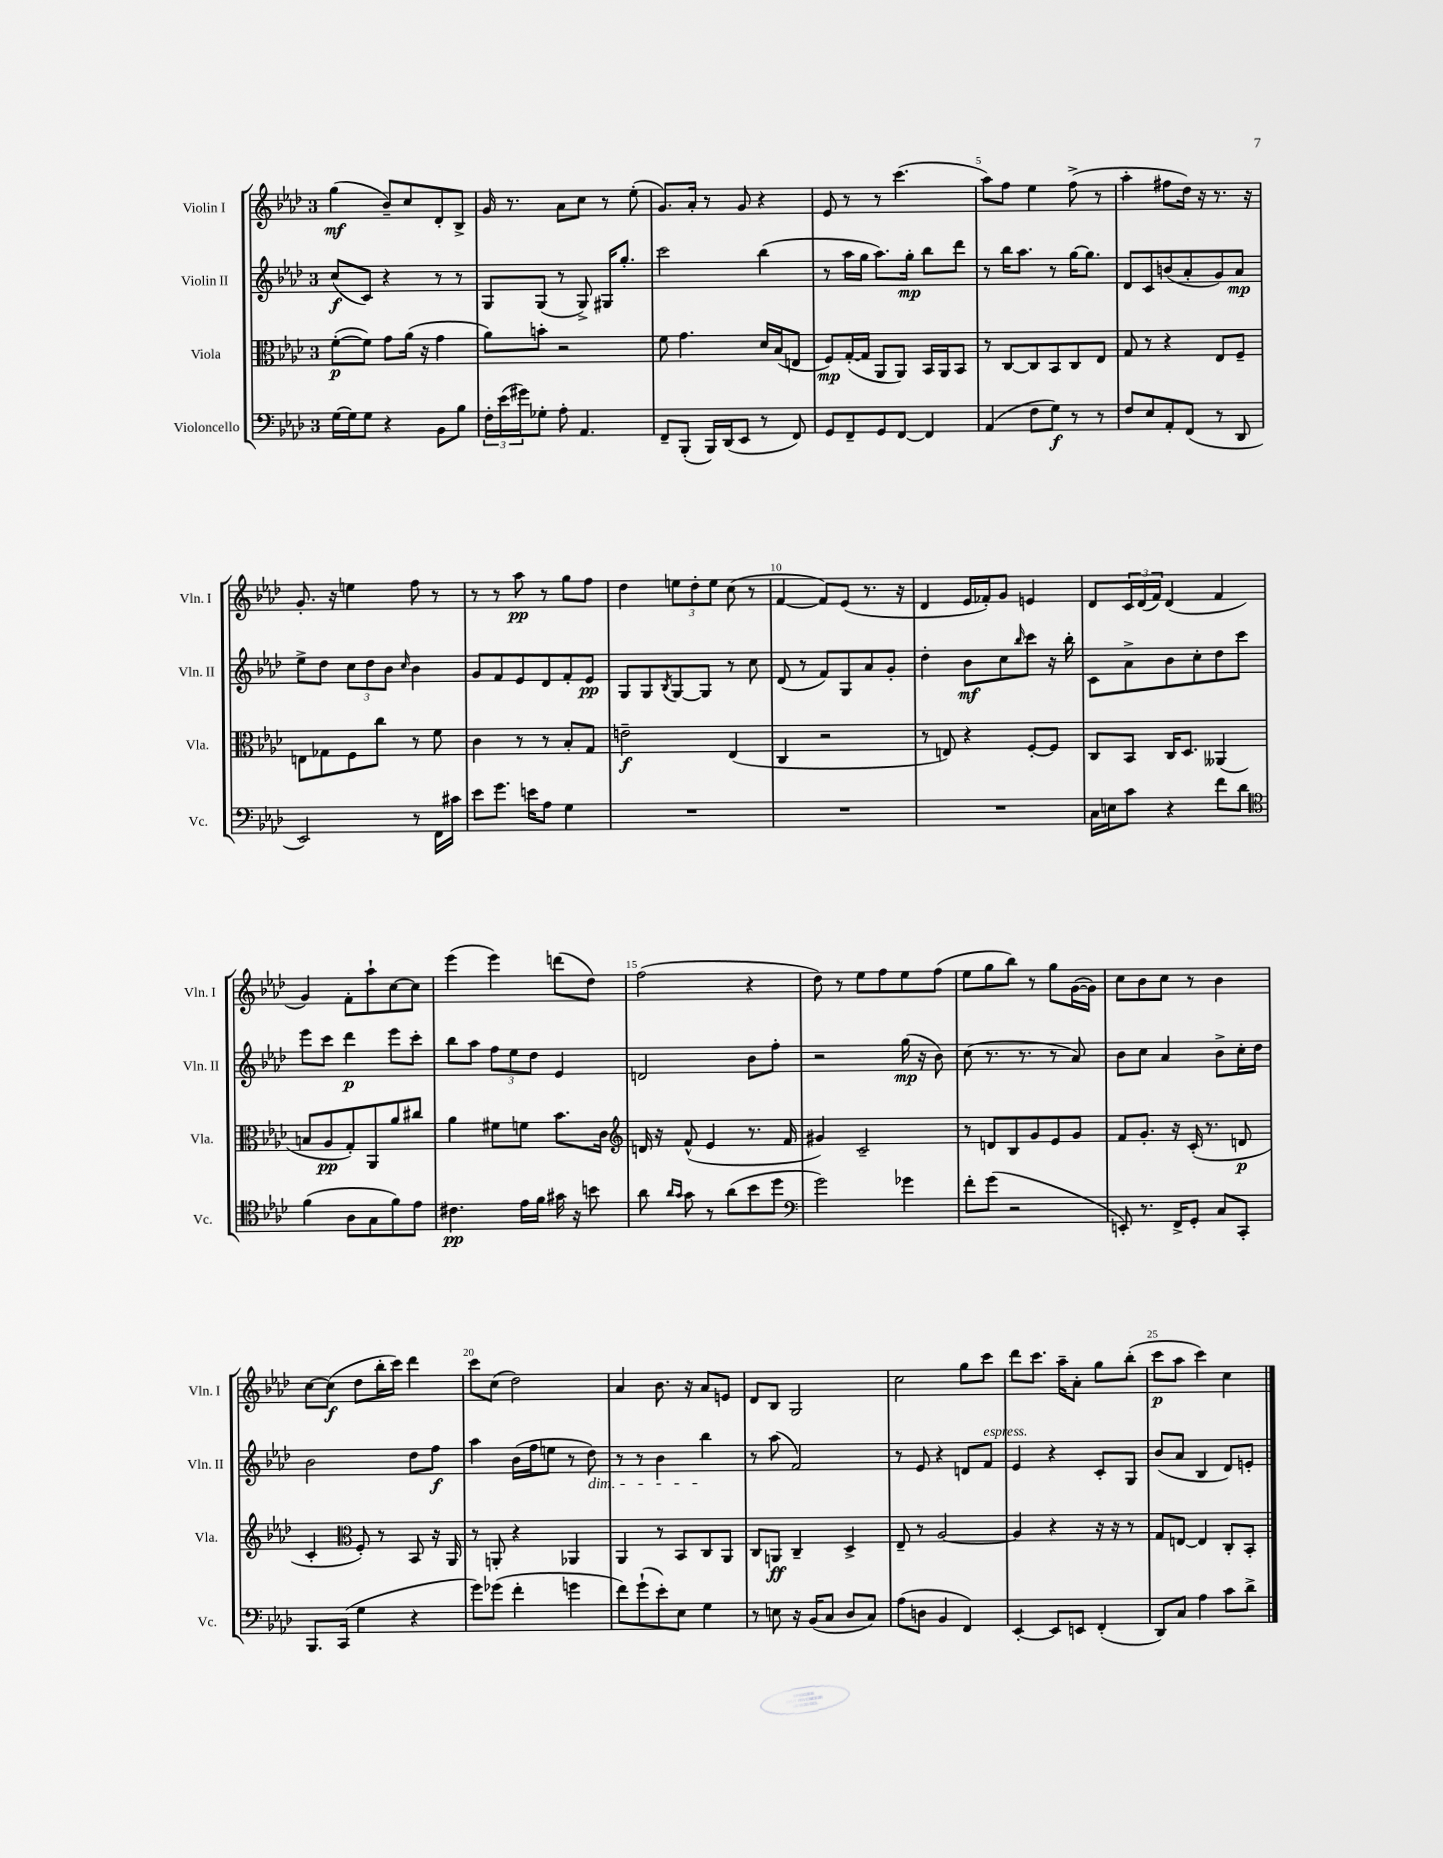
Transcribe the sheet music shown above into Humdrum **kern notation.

**kern	**kern	**kern	**kern
*staff4	*staff3	*staff2	*staff1
*clefF4	*clefC3	*clefG2	*clefG2
*k[b-e-a-d-]	*k[b-e-a-d-]	*k[b-e-a-d-]	*k[b-e-a-d-]
*M3/4	*M3/4	*M3/4	*M3/4
[16G\LL	([8f'\L	(8cc/L	(4gg\
16G\]J	.	.	.
8G\J	8f\]J)	8c/J)	.
4r	8g\L	4r	8b-~/L)
.	(16a-\Jk	.	8cc/
.	16r	.	.
8BB-\L	4g\	8r	8d-'/
8B-\J	.	8r	8B-^/J
=	=	=	=
24F'\LL	8a-\L)	8G/L	16g/
(24e-\	.	.	.
.	.	.	8.r
24g#\J)	.	.	.
8G-'\J	8b'\J	(8G/J	.
8A-'\	2r	8r	8a-\L
4.AA-/	.	8G^/)	8cc\J
.	.	16G#/LK	8r
.	.	8.gg'/J	.
.	.	.	(8ee-'\
=	=	=	=
8FF~/L	8f\	2ccc\	8.g/L)
(8BBB-'/J	4.g\	.	.
.	.	.	16a-'/Jk
16BBB-/LL)	.	.	8r
(16DD-/J	.	.	.
8EE-/J	.	.	8g/
8r	16d-/LL	(4bb-\	4r
.	(16B-/J	.	.
8FF/)	8E/J	.	.
=	=	=	=
8GG/L	8F/L)	8r	8e-/
8FF~/	([16G'/L	16aa-\LL	8r
.	16G/]JJ	16gg\JJ	.
8GG/	8AA-/L	8.aa-\L)	8r
[8FF/J	8AA-/J)	.	(4.ccc\
.	.	16gg'\Jk	.
4FF/]	16BB-/LL	8bb-\L	.
.	16AA-/J	.	.
.	8BB-/J	8ddd-\J	.
=	=	=	=
(4AA-/	8r	8r	8aa-\L)
.	[8C/L	16bb-\LK	8ff\J
.	.	8.aa-\J	.
8F\L	8C/]	.	4ee-\
8G\J)	8BB-/	8r	.
8r	8C/	[16gg\LK	(8ff^\
.	.	8.gg\]J	.
8r	8E-/J	.	8r
=	=	=	=
8F/L	8G/	8d-/L	4aa-'\
8E-/	8r	8c/	.
8AA-'/	4r	(8b/	8ff#\L
(8FF/J	.	8a-'/	16dd-\Jk)
.	.	.	16r
8r	8E-/L	8g/)	8.r
8DD-/	8F~/J	8a-/J	.
.	.	.	16r
=	=	=	=
2EE-/)	8E\L	8ee-^\L	8.g'/
.	8G-\	8dd-\J	.
.	.	.	16r
.	8F\	12cc\L	4ee\
.	.	12dd-\	.
.	8cc\J	.	.
.	.	12b-\J	.
.	.	16qqcc/	.
8r	8r	4b-\	8ff\
16FF\LL	8f\	.	8r
16c#\JJ	.	.	.
=	=	=	=
8e-\L	4c\	8g/L	8r
8.g\J	.	8f/	8r
.	8r	8e-/	8aa-\
16e\LK	.	.	.
8A-\J	8r	8d-/	8r
4G\	8B-'/L	8f'/	8gg\L
.	8G/J	8e-/J	8ff\J
=	=	=	=
2.r	2e~\	8G/L	4dd-\
.	.	8G/	.
.	.	8qB-/	.
.	.	[8G/	12ee\L
.	.	.	12dd-'\
.	.	8G/]J	.
.	.	.	12ee\J
.	(4E-/	8r	(8cc\
.	.	8cc\	8r
=	=	=	=
2.r	4C/	(8d-/	[4f/
.	.	8r	.
.	2r	8f/L)	8f/]L)
.	.	8G/	(8e-/J
.	.	8a-/	8.r
.	.	8g'/J	.
.	.	.	16r
=	=	=	=
2.r	8r	4dd-'\	4d-/
.	8E/)	.	.
.	4r	8b-\L	16e-/LL
.	.	.	16f-'/J)
.	.	8cc\	8g/J
.	.	16qqbb-/	.
.	[8F'/L	8ccc\J	4e/
.	8F/]J	16r	.
.	.	16bb-'\	.
=	=	=	=
16C\LL	8C/L	8c\L	8d-/L
16E\J	.	.	.
8c\J	8BB-/J	8a-^\	24c/L
.	.	.	(24d-/
.	.	.	24f/JJ)
4r	16C/LK	8b-\	(4d-/
.	8.D-/J	.	.
.	.	8cc'\	.
8f\L	(4AA--/	8dd-\	4f/
8d-\J	.	8ccc\J	.
=	=	=	=
*clefC4	*	*	*
(4f\	8B/L	8eee-\L	4g/)
.	8A-/	8ccc\J	.
8A-\L	8G'/)	4ddd-\	8f'\L
8G\	8AA-/	.	8aa-`\
8f\)	8a-/	8eee-\L	[8cc\
8e-\J	8cc#/J	8ccc'\J	8cc\]J
=	=	=	=
4.c#\	4a-\	8bb-\L	(4eee-\
.	.	8aa-\J	.
.	8f#\L	12ff\L	4eee-\)
.	.	12ee-\	.
16e-\LL	8f\J	.	.
.	.	12dd-\J	.
16f\JJ	.	.	.
16g#\	8.b-\L	4e-/	(8ddd\L
16r	.	.	.
8b\	.	.	8dd-\J)
.	16c\Jk	.	.
=	=	=	=
*	*clefG2	*	*
8a-\	16d/	2d/	(2ff\
.	16r	.	.
16qqa-/LL	.	.	.
16qqg/JJ	.	.	.
8g\	(8f^^/	.	.
8r	4e-/	.	.
(8a-\L	.	.	.
8b-\	8.r	8b-\L	4r
8dd-\J	.	8ff'\J	.
.	16f/	.	.
=	=	=	=
*clefF4	*	*	*
2g\)	4g#/)	2r	8dd-\)
.	.	.	8r
.	2c~/	.	8ee-\L
.	.	.	8ff\
4g-\	.	(16gg\	8ee-\
.	.	16r	.
.	.	8b-\)	(8ff\J
=	=	=	=
8f'\L	8r	(8cc\	8ee-\L
(8g\J	8d/L	8.r	8gg\
2r	8B-/	.	8bb-\J)
.	.	8.r	.
.	8g/	.	8r
.	8e-/	8r	8gg\L
.	8g/J	8a-/)	([16g\L
.	.	.	16g\]JJ)
=	=	=	=
8EE'/)	8f/L	8b-\L	8cc\L
8.r	8.g'/J	8cc\J	8b-\
.	.	4a-/	8cc\J
16FF^/LK	16r	.	.
8GG'/J	(16c'/	.	8r
.	8.r	.	.
8C/L	.	8b-^\L	4b-\
8CC'/J	8d/	16cc'\L	.
.	.	16dd-\JJ	.
=	=	=	=
8.BBB-/L	4c'/	2b-\	[8cc\L
.	.	.	(8cc\]J
(16CC/Jk	.	.	.
*	*clefC3	*	*
4G\	8F'/)	.	8dd-\L
.	8r	.	16bb-'\L
.	.	.	16ccc\JJ)
4r	8BB-/	8dd-\L	4ddd-\
.	16r	8ff\J	.
.	16AA-/	.	.
=	=	=	=
8g\L)	8r	4aa-\	8ccc\L
(8g-\J	8AA'/	.	(8cc\J
4f'\	4r	(16b-\LL	2dd-\)
.	.	16ff\J	.
.	.	8ee\J	.
4g\	4AA-/	8r	.
.	.	8dd-\)	.
=	=	=	=
8f\L)	4AA-/	8r	4a-/
(8g`\	.	8r	.
8e-'\)	8r	4b-\	8.b-\
8E-\J	8BB-/L	.	.
.	.	.	16r
4G\	8C/	4bb-\	8a-/L
.	8AA-/J	.	8e/J
=	=	=	=
8r	8C/L	8r	8d-/L
8E\	8AA/J	(8aa-\	8B-/J
16r	4C~/	2f/)	2G/
(16BB-/LK	.	.	.
8C/J	.	.	.
8D-/L	4D-^/	.	.
8C/J)	.	.	.
=	=	=	=
(8A-\L	8E-~/	8r	2cc\
8D\J	8r	8e-/	.
4BB-/	[2A-/	4r	.
4FF/)	.	8d/L	8gg\L
.	.	8f/J	8ccc\J
=	=	=	=
[4EE-'/	4A-/]	4e-/	8ddd-\L
.	.	.	8.ccc\J
8EE-/]L	4r	4r	.
.	.	.	16aa-~\LK
8EE/J	.	.	8a-'\J
(4FF'/	16r	8c'/L	8gg\L
.	16r	.	.
.	8r	8G/J	(8bb-'\J
=	=	=	=
8DD-/L)	8G/L	(8b-/L	8ccc\L
8C/J	[8E/J	8a-/J	8aa-\J
4A-\	4E/]	4B-/	4ccc\)
8c\L	8C'/L	8d-/L)	4cc\
8d-^\J	8BB-'/J	8e'/J	.
==	==	==	==
*-	*-	*-	*-
